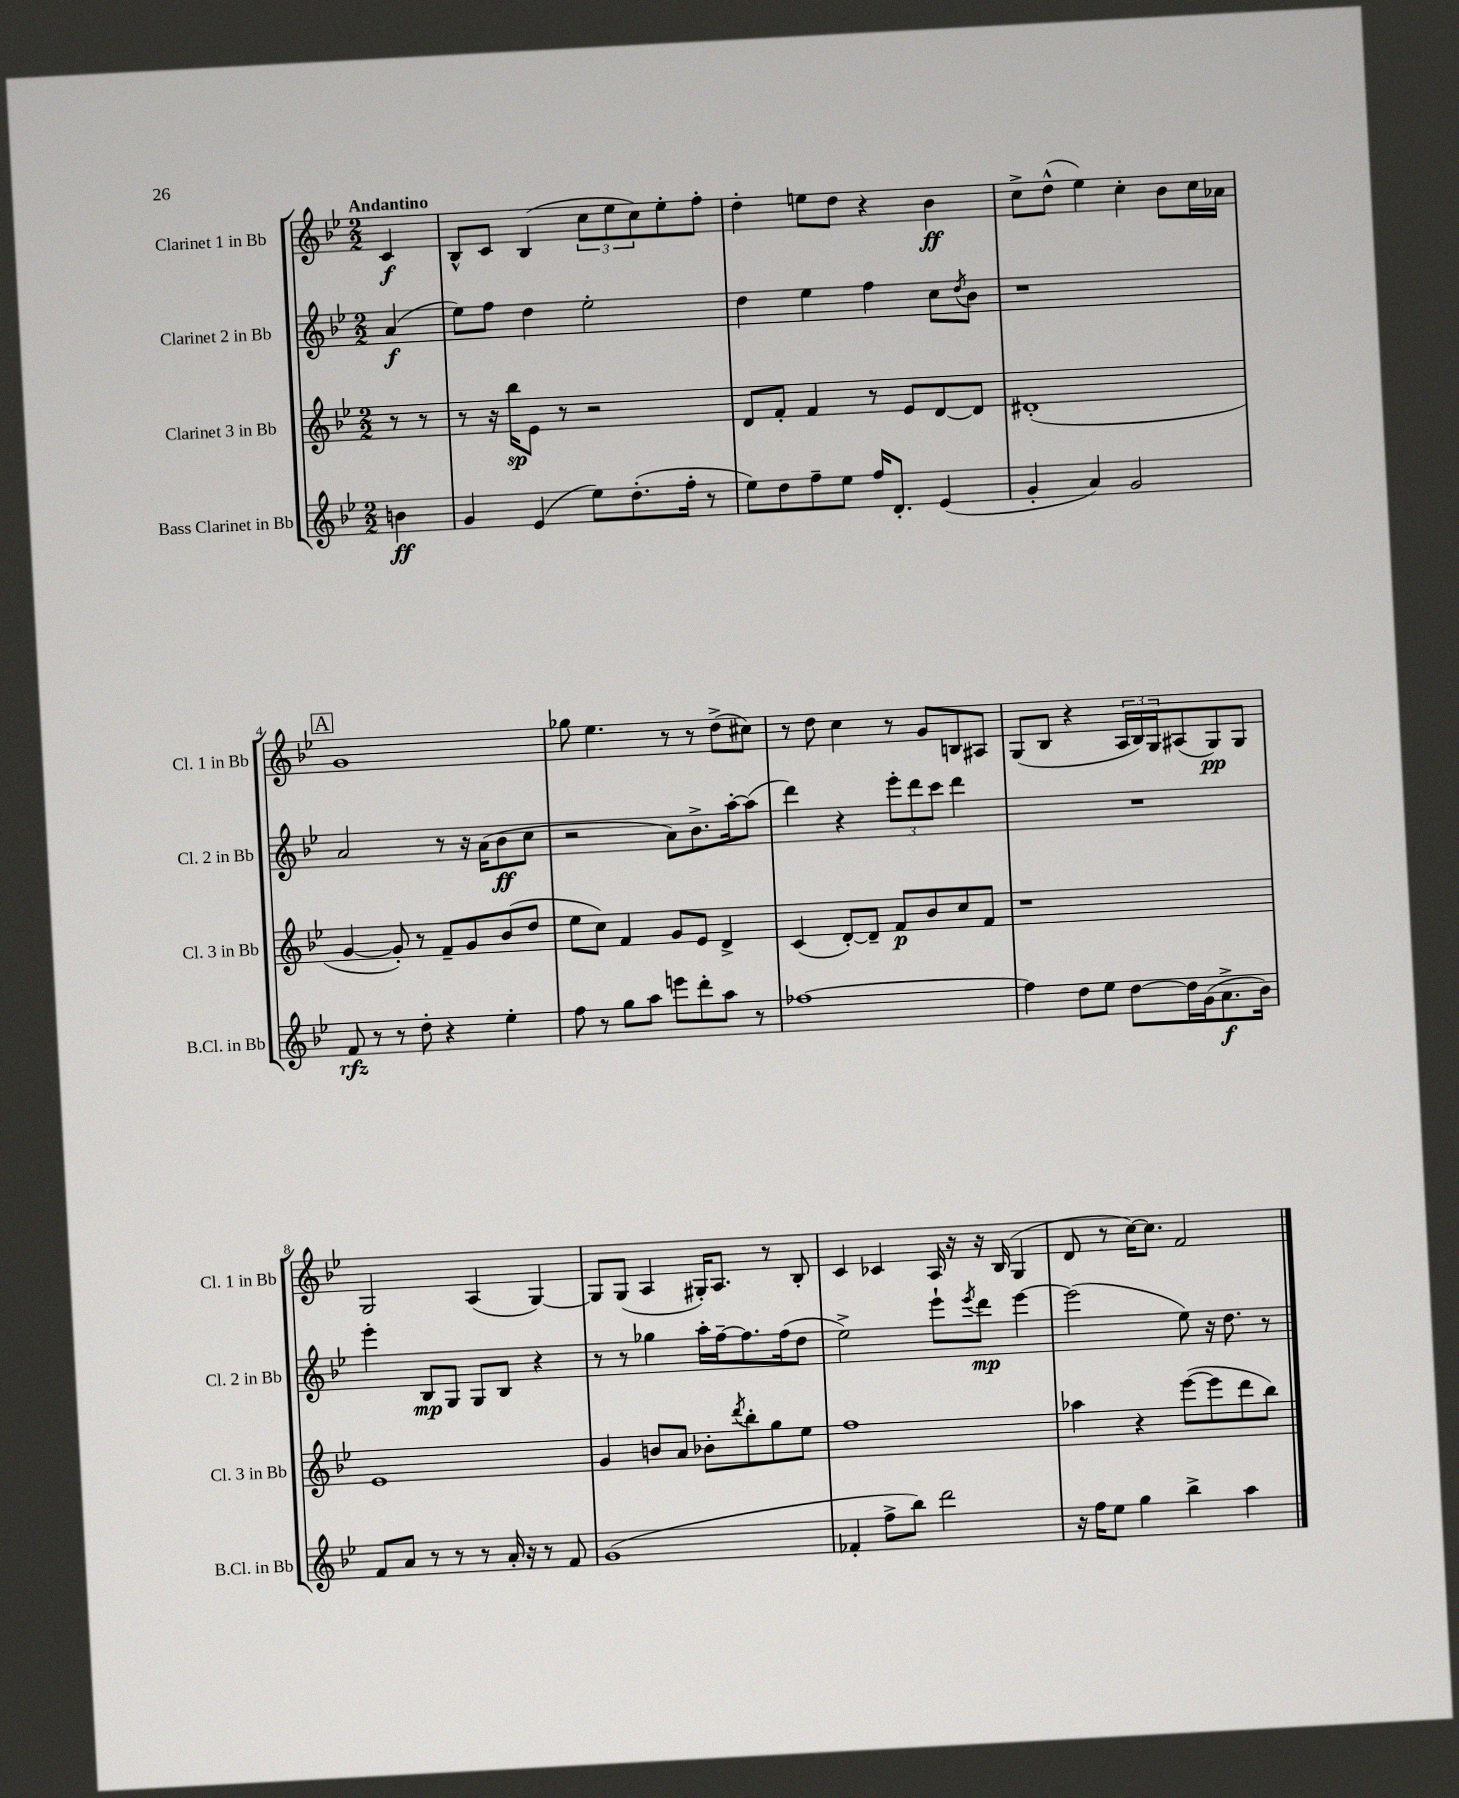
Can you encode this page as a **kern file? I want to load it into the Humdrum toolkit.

**kern	**dynam	**kern	**dynam	**kern	**dynam	**kern	**dynam
*part4	*part4	*part3	*part3	*part2	*part2	*part1	*part1
*staff4	*staff4	*staff3	*staff3	*staff2	*staff2	*staff1	*staff1
*I"Bass Clarinet in Bb	*	*I"Clarinet 3 in Bb	*	*I"Clarinet 2 in Bb	*	*I"Clarinet 1 in Bb	*
*I'B.Cl. in Bb	*	*I'Cl. 3 in Bb	*	*I'Cl. 2 in Bb	*	*I'Cl. 1 in Bb	*
*clefG2	*	*clefG2	*	*clefG2	*	*clefG2	*
*k[b-e-]	*	*k[b-e-]	*	*k[b-e-]	*	*k[b-e-]	*
*M2/2	*	*M2/2	*	*M2/2	*	*M2/2	*
=	=	=	=	=	=	=	=
!	!	!	!	!	!	!LO:TX:a:B:t=Andantino	!
4bn\	ff	8r	.	(4a/	f	4c/	f
.	.	8r	.	.	.	.	.
=1	=1	=1	=1	=1	=1	=1	=1
4g/	.	8r	.	8ee-\L)	.	8B-^^/L	.
.	.	16r	.	8ff\J	.	8c/J	.
.	.	16bb-\KL	sp	.	.	.	.
(4e-/	.	8e-\J	.	4dd\	.	(4B-/	.
.	.	8r	.	.	.	.	.
8ee-\L)	.	2r	.	2ee-'\	.	12cc\L	.
.	.	.	.	.	.	12ee-\	.
(8.dd'\	.	.	.	.	.	.	.
.	.	.	.	.	.	12cc\)	.
.	.	.	.	.	.	8ee-'\	.
16ff'\Jk	.	.	.	.	.	.	.
8r	.	.	.	.	.	8ff'\J	.
=2	=2	=2	=2	=2	=2	=2	=2
8ee-\L)	.	8d/L	.	4dd\	.	4dd'\	.
8dd\	.	8f'/J	.	.	.	.	.
8ff~\	.	4f/	.	4ee-\	.	8een\L	.
8ee-\J	.	.	.	.	.	8dd\J	.
16ff/KL	.	8r	.	4ff\	.	4r	.
8.d'/J	.	.	.	.	.	.	.
.	.	8e-/L	.	.	.	.	.
(4e-/	.	[8d/	.	8cc\L	.	4b-\	ff
.	.	.	.	8qdd/	.	.	.
.	.	8d/J]	.	8b-\J	.	.	.
=3	=3	=3	=3	=3	=3	=3	=3
4g'/	.	(1d#X'	.	1r	.	8cc^\L	.
.	.	.	.	.	.	(8dd^^\J	.
4a/)	.	.	.	.	.	4ee-\)	.
2g/	.	.	.	.	.	4cc'\	.
.	.	.	.	.	.	8b-\L	.
.	.	.	.	.	.	16cc\L	.
.	.	.	.	.	.	16a-X\JJ	.
!!LO:LB:g=z
!!LO:REH:place=s1:t=A
=4	=4	=4	=4	=4	=4	=4	=4
8f/	rfz	[4g/	.	2a/	.	1g	.
8r	.	.	.	.	.	.	.
8r	.	8g'/])	.	.	.	.	.
8dd'\	.	8r	.	.	.	.	.
4r	.	8f~/L	.	8r	.	.	.
.	.	8g/	.	16r	.	.	.
.	.	.	.	(16a\KL	.	.	.
4ee-'\	.	(8b-/	.	8b-\	ff	.	.
.	.	8dd/J	.	8cc\J	.	.	.
=5	=5	=5	=5	=5	=5	=5	=5
8ff\	.	8ee-\L	.	2r	.	8gg-X\	.
8r	.	8cc\J)	.	.	.	4.ee-\	.
8gg\L	.	4f/	.	.	.	.	.
8aa\J	.	.	.	.	.	.	.
8eeen\L	.	8g/L	.	8a\L)	.	8r	.
8ddd'\	.	8e-/J	.	8.b-^\	.	8r	.
8aa\J	.	4d^/	.	.	.	(8dd^\L	.
.	.	.	.	[16aa'\k	.	.	.
8r	.	.	.	(8aa\J]	.	8cc#X\J)	.
=6	=6	=6	=6	=6	=6	=6	=6
[1ff-X	.	(4c/	.	4ddd\)	.	8r	.
.	.	.	.	.	.	8dd\	.
.	.	[8d'/L)	.	4r	.	4cc\	.
.	.	8d~/J]	.	.	.	.	.
.	.	8f/L	p	12eee-'\L	.	8r	.
.	.	.	.	12ddd\	.	.	.
.	.	8b-/	.	.	.	8g/L	.
.	.	.	.	12ccc\J	.	.	.
.	.	8cc/	.	4ddd\	.	8Bn/	.
.	.	8f/J	.	.	.	8A#X/J	.
=7	=7	=7	=7	=7	=7	=7	=7
4ff-\]	.	1r	.	1r	.	(8G/L	.
.	.	.	.	.	.	8B-/J	.
8dd\L	.	.	.	.	.	4r	.
8ee-\J	.	.	.	.	.	.	.
[8dd\L	.	.	.	.	.	24A/LL	.
.	.	.	.	.	.	24B-/)	.
.	.	.	.	.	.	24G/J	.
16dd\L]	.	.	.	.	.	(8A#X/	.
(16g\J	.	.	.	.	.	.	.
8.a^\	f	.	.	.	.	8G/)	pp
.	.	.	.	.	.	8G/J	.
16b-\Jk)	.	.	.	.	.	.	.
!!LO:LB:g=z
=8	=8	=8	=8	=8	=8	=8	=8
8f/L	.	1e-	.	4eee-'\	.	2G/	.
8a/J	.	.	.	.	.	.	.
8r	.	.	.	8B-/L	mp	.	.
8r	.	.	.	8G/J	.	.	.
8r	.	.	.	8G/L	.	(4A/	.
16a'/	.	.	.	8B-/J	.	.	.
16r	.	.	.	.	.	.	.
8r	.	.	.	4r	.	[4G/)	.
8f/	.	.	.	.	.	.	.
=9	=9	=9	=9	=9	=9	=9	=9
(1g	.	4g/	.	8r	.	8G/L]	.
.	.	.	.	8r	.	(8G/J	.
.	.	8bn/L	.	4gg-X\	.	4A/	.
.	.	8a/J	.	.	.	.	.
.	.	8b-X'\L	.	16aa'\LL	.	16G#X'/KL)	.
.	.	.	.	[16ff~\J	.	8.A/J	.
.	.	8qddd/	.	.	.	.	.
.	.	8bb-'\	.	8.ff\]	.	.	.
.	.	8gg\	.	.	.	8r	.
.	.	.	.	(16ff\k	.	.	.
.	.	8ee-\J	.	8dd\J	.	8B-'/	.
=10	=10	=10	=10	=10	=10	=10	=10
4f-X'/	.	1ff	.	2ee-^\)	.	4c/	.
8ff^\L	.	.	.	.	.	4c-X/	.
8bb-\J)	.	.	.	.	.	.	.
2ddd\	.	.	.	8eee-`\L	.	16A/	.
.	.	.	.	.	.	16r	.
.	.	.	.	8qeee-/	.	.	.
.	.	.	.	8ddd\J	mp	16r	.
.	.	.	.	.	.	(16B-/	.
.	.	.	.	[4eee-\	.	4G/	.
=11	=11	=11	=11	=11	=11	=11	=11
16r	.	4aa-X\	.	(2eee-\]	.	8d/	.
16ff\KL	.	.	.	.	.	.	.
8ee-\J	.	.	.	.	.	8r	.
4gg\	.	4r	.	.	.	[16cc\KL)	.
.	.	.	.	.	.	8.cc\J]	.
4bb-^\	.	([8eee-\L	.	8ee-\)	.	2f/	.
.	.	8eee-\]	.	16r	.	.	.
.	.	.	.	8.dd\	.	.	.
4aa\	.	8ddd\	.	.	.	.	.
.	.	8bb-\J)	.	8r	.	.	.
==	==	==	==	==	==	==	==
*-	*-	*-	*-	*-	*-	*-	*-
